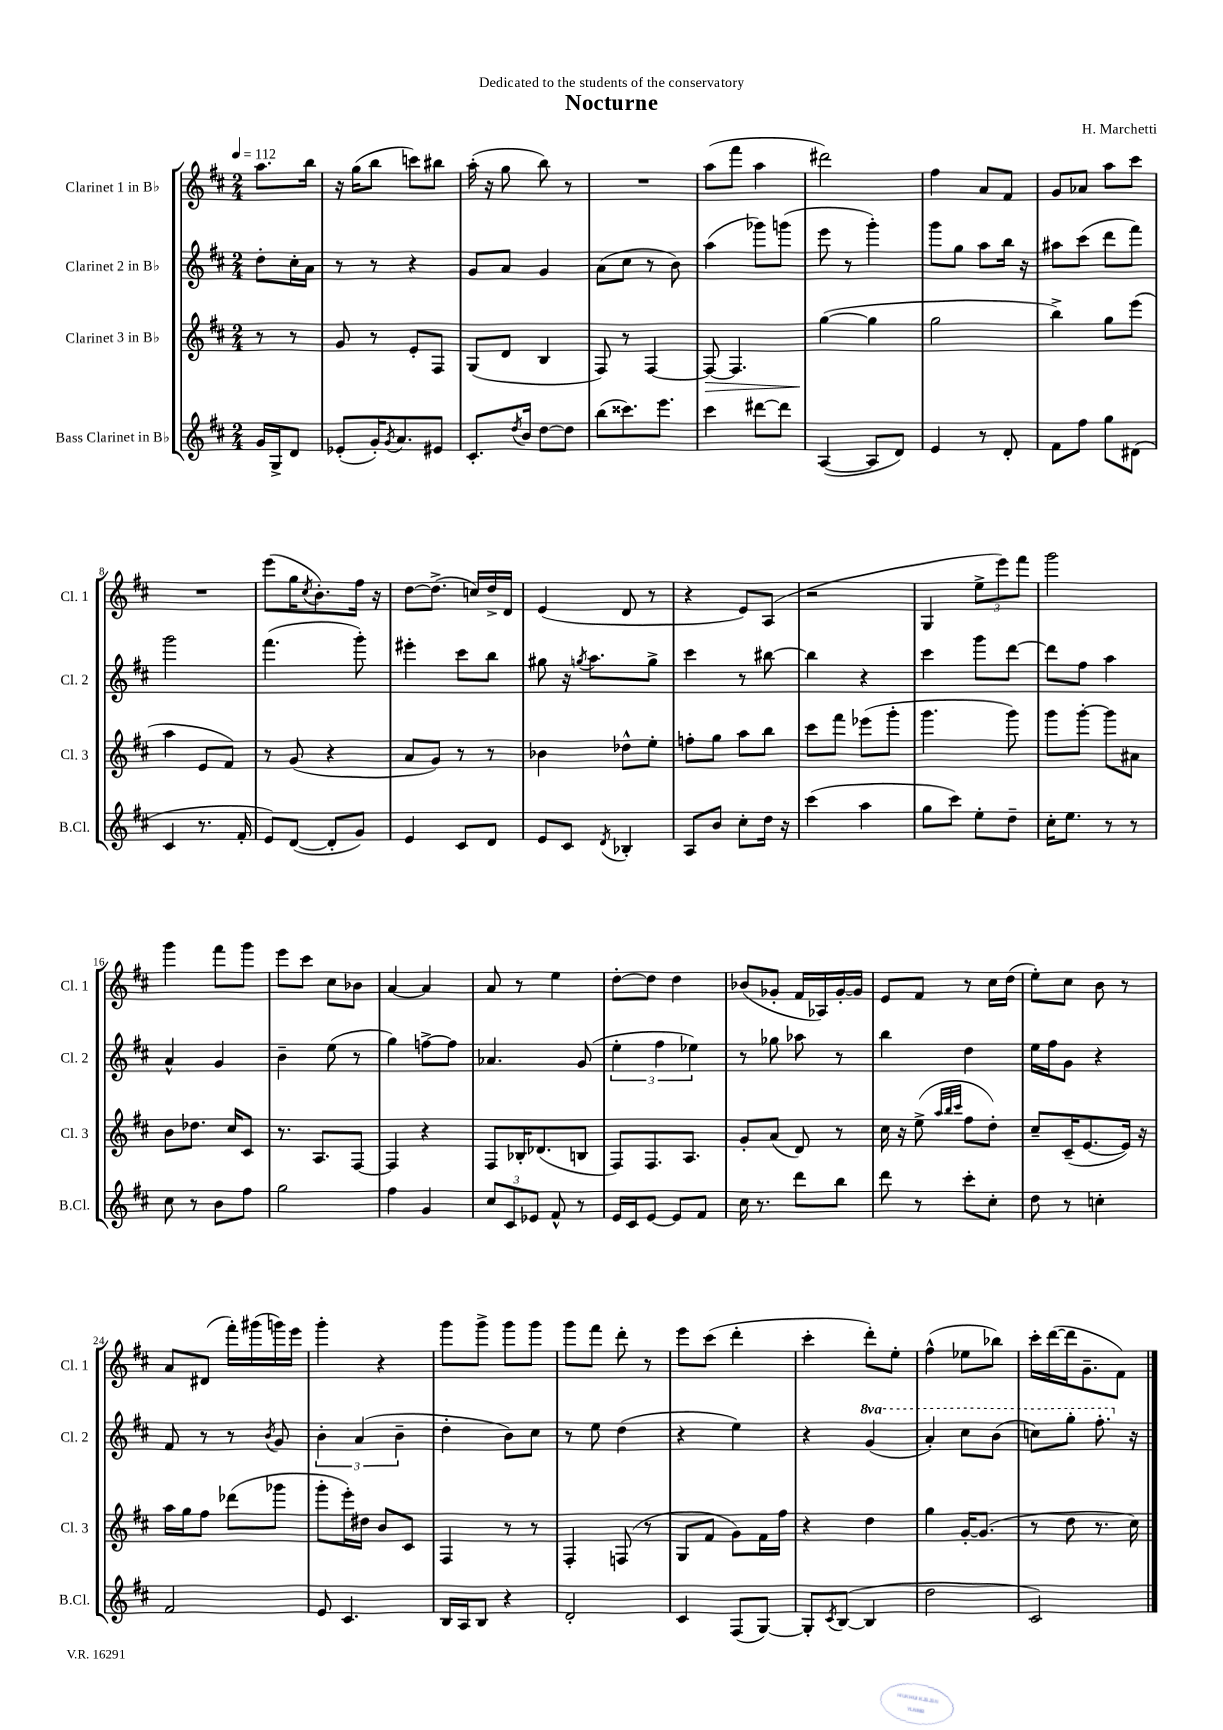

**kern	**kern	**kern	**kern
*staff4	*staff3	*staff2	*staff1
*clefG2	*clefG2	*clefG2	*clefG2
*k[f#c#]	*k[f#c#]	*k[f#c#]	*k[f#c#]
*M2/4	*M2/4	*M2/4	*M2/4
*MM112	*MM112	*MM112	*MM112
16g	8r	8dd'	8.aa
16G^	.	.	.
8d	8r	16cc#'	.
.	.	16a	16bb
=	=	=	=
(8e-'	8g	8r	16r
.	.	.	(16gg
16g')	8r	8r	8bb
8qg	.	.	.
8.a	.	.	.
.	8e'	4r	8ccc)
8e#	8F#	.	8bb#
=	=	=	=
8.c#'	(8G	8g	(16aa'
.	.	.	16r
.	8d	8a	8gg
8qdd	.	.	.
16b	.	.	.
[8dd	4B	4g	8bb)
8dd]	.	.	8r
=	=	=	=
(8bb	8F#)	(8a	2r
8.ccc##)	8r	8cc#	.
.	[4F#	8r	.
8.eee	.	.	.
.	.	8b)	.
=	=	=	=
4ccc#	8F#_	(4aa	(8aa
.	4.F#]	.	8fff#
[8ddd#	.	8ggg-)	4aa
8ddd#]	.	(8ggg	.
=	=	=	=
([4A	([4gg	8eee	2ddd#)
.	.	8r	.
8A]	4gg]	4ggg')	.
8d)	.	.	.
=	=	=	=
4e	2gg	8ggg	4ff#
.	.	8gg	.
8r	.	8aa	8a
8d'	.	16bb	8f#
.	.	16r	.
=	=	=	=
8f#	4bb^)	8aa#	8g
8ff#	.	(8ccc#	8a-
8gg	8gg	8ddd	8aa
(8d#	(8eee	8fff#)	8ccc#
=	=	=	=
4c#	4aa	2ggg	2r
8.r	8e	.	.
.	8f#)	.	.
16f#'	.	.	.
=	=	=	=
8e)	8r	(4.fff#	(8eee
([8d	(8g	.	16gg
.	.	.	8qcc#
.	.	.	8.b')
8d']	4r	.	.
8g)	.	8ggg')	16ff#
.	.	.	16r
=	=	=	=
4e	8a	4eee#'	[8dd
.	8g)	.	(8.dd^]
8c#	8r	8ccc#	.
.	.	.	16cc)
8d	8r	8bb	16dd^
.	.	.	16d
=	=	=	=
8e	4b-	8gg#	(4e
8c#	.	16r	.
.	.	8qgg	.
.	.	8.aa	.
8qd	.	.	.
4B-'	8dd-^^	.	8d
.	8ee'	8gg^	8r
=	=	=	=
8A	8ff'	4ccc#	4r
8b	8gg	.	.
8cc#'	8aa	8r	8e)
16dd	8bb	[8bb#	(8A
16r	.	.	.
=	=	=	=
(4ccc#	8ccc#	4bb#]	2r
.	8fff#	.	.
4aa	(8eee-	4r	.
.	8ggg'	.	.
=	=	=	=
8gg	4.ggg	4ccc#	4G
8ccc#)	.	.	.
8ee'	.	8ggg	12ee^
.	.	.	12eee)
8dd~	8ggg)	[8ddd	.
.	.	.	12fff#
=	=	=	=
16cc#'	8ggg	8ddd]	2ggg
8.ee	.	.	.
.	[8ggg'	8ff#	.
8r	8ggg]	4aa	.
8r	8a#	.	.
=	=	=	=
8cc#	8b	4a^^	4ggg
8r	8.dd-	.	.
8b	.	4g	8fff#
.	16cc#	.	.
8ff#	8c#	.	8ggg
=	=	=	=
2gg	8.r	4b~	8eee
.	.	.	8ccc#
.	8.A	.	.
.	.	(8ee	8cc#
.	[8F#	8r	8b-
=	=	=	=
4ff#	4F#]	4gg)	[4a
4g	4r	[8ff^	4a]
.	.	8ff]	.
=	=	=	=
12cc#	8F#	4.a-	8a
12c#	.	.	.
.	16B-'	.	8r
12e-	.	.	.
.	(8.d-	.	.
8f#^^	.	.	4ee
8r	8B	(8g	.
=	=	=	=
16e	8F#)	6ee'	[8dd'
16c#	.	.	.
[8e	8.F#	.	8dd]
.	.	6ff#	.
8e]	.	.	4dd
.	8.A	.	.
.	.	6ee-)	.
8f#	.	.	.
=	=	=	=
16cc#	8g'	8r	(8b-
8.r	.	.	.
.	(8a	8gg-	8g-'
8ddd	8d)	8aa-	16f#
.	.	.	16A-)
8bb	8r	8r	[16g-'
.	.	.	16g-]
=	=	=	=
8ddd	16cc#	4bb	8e
.	16r	.	.
8r	(8ee^	.	8f#
.	32qqaa	.	.
.	32qqbb	.	.
.	32qqccc#	.	.
8ccc#'	8ff#	4dd	8r
8cc#'	8dd')	.	16cc#
.	.	.	(16dd
=	=	=	=
8dd	8cc#~	16ee	8ee')
.	.	16ff#	.
8r	(16c#~	8g	8cc#
.	[8.e	.	.
4cc'	.	4r	8b
.	16e])	.	8r
.	16r	.	.
=	=	=	=
2f#	16aa	8f#	8a
.	16gg	.	.
.	8ff#	8r	(8d#
.	(8ddd-	8r	16fff#')
.	.	.	(16ggg#
.	.	8qb	.
.	8ggg-	8g	16ggg)
.	.	.	16eee
=	=	=	=
8e	8ggg'	6b'	4ggg'
4.c#	16eee')	.	.
.	.	(6a	.
.	16dd#	.	.
.	8b	.	4r
.	.	6b~	.
.	8c#	.	.
=	=	=	=
16B	4F#	4dd'	8ggg
16A	.	.	.
8B	.	.	8ggg^
4r	8r	8b)	8ggg
.	8r	8cc#	8ggg
=	=	=	=
2d'	4F#'	8r	8ggg
.	.	8ee	8fff#
.	(8F	(4dd	8ddd'
.	8r	.	8r
=	=	=	=
4c#	8G	4r	8eee
.	8f#	.	(8ccc#
(8F#	8g)	4ee)	4ddd'
[8G)	16f#	.	.
.	16ff#	.	.
=	=	=	=
8G']	4r	4r	4ccc#'
8qc#	.	.	.
([8B	.	.	.
4B]	4dd	(4gg	8ddd')
.	.	.	8ee'
=	=	=	=
2dd	4gg	4aa')	(4ff#^^
.	[16g'	8ccc#	8ee-
.	(8.g]	.	.
.	.	(8bb	8bb-)
=	=	=	=
2c#)	8r	8ccc)	16ccc#'
.	.	.	([16ddd
.	8dd	8ggg'	16ddd]
.	.	.	8.g~
.	8.r	8.fff#'	.
.	.	.	8f#)
.	16cc#)	16r	.
==	==	==	==
*-	*-	*-	*-
